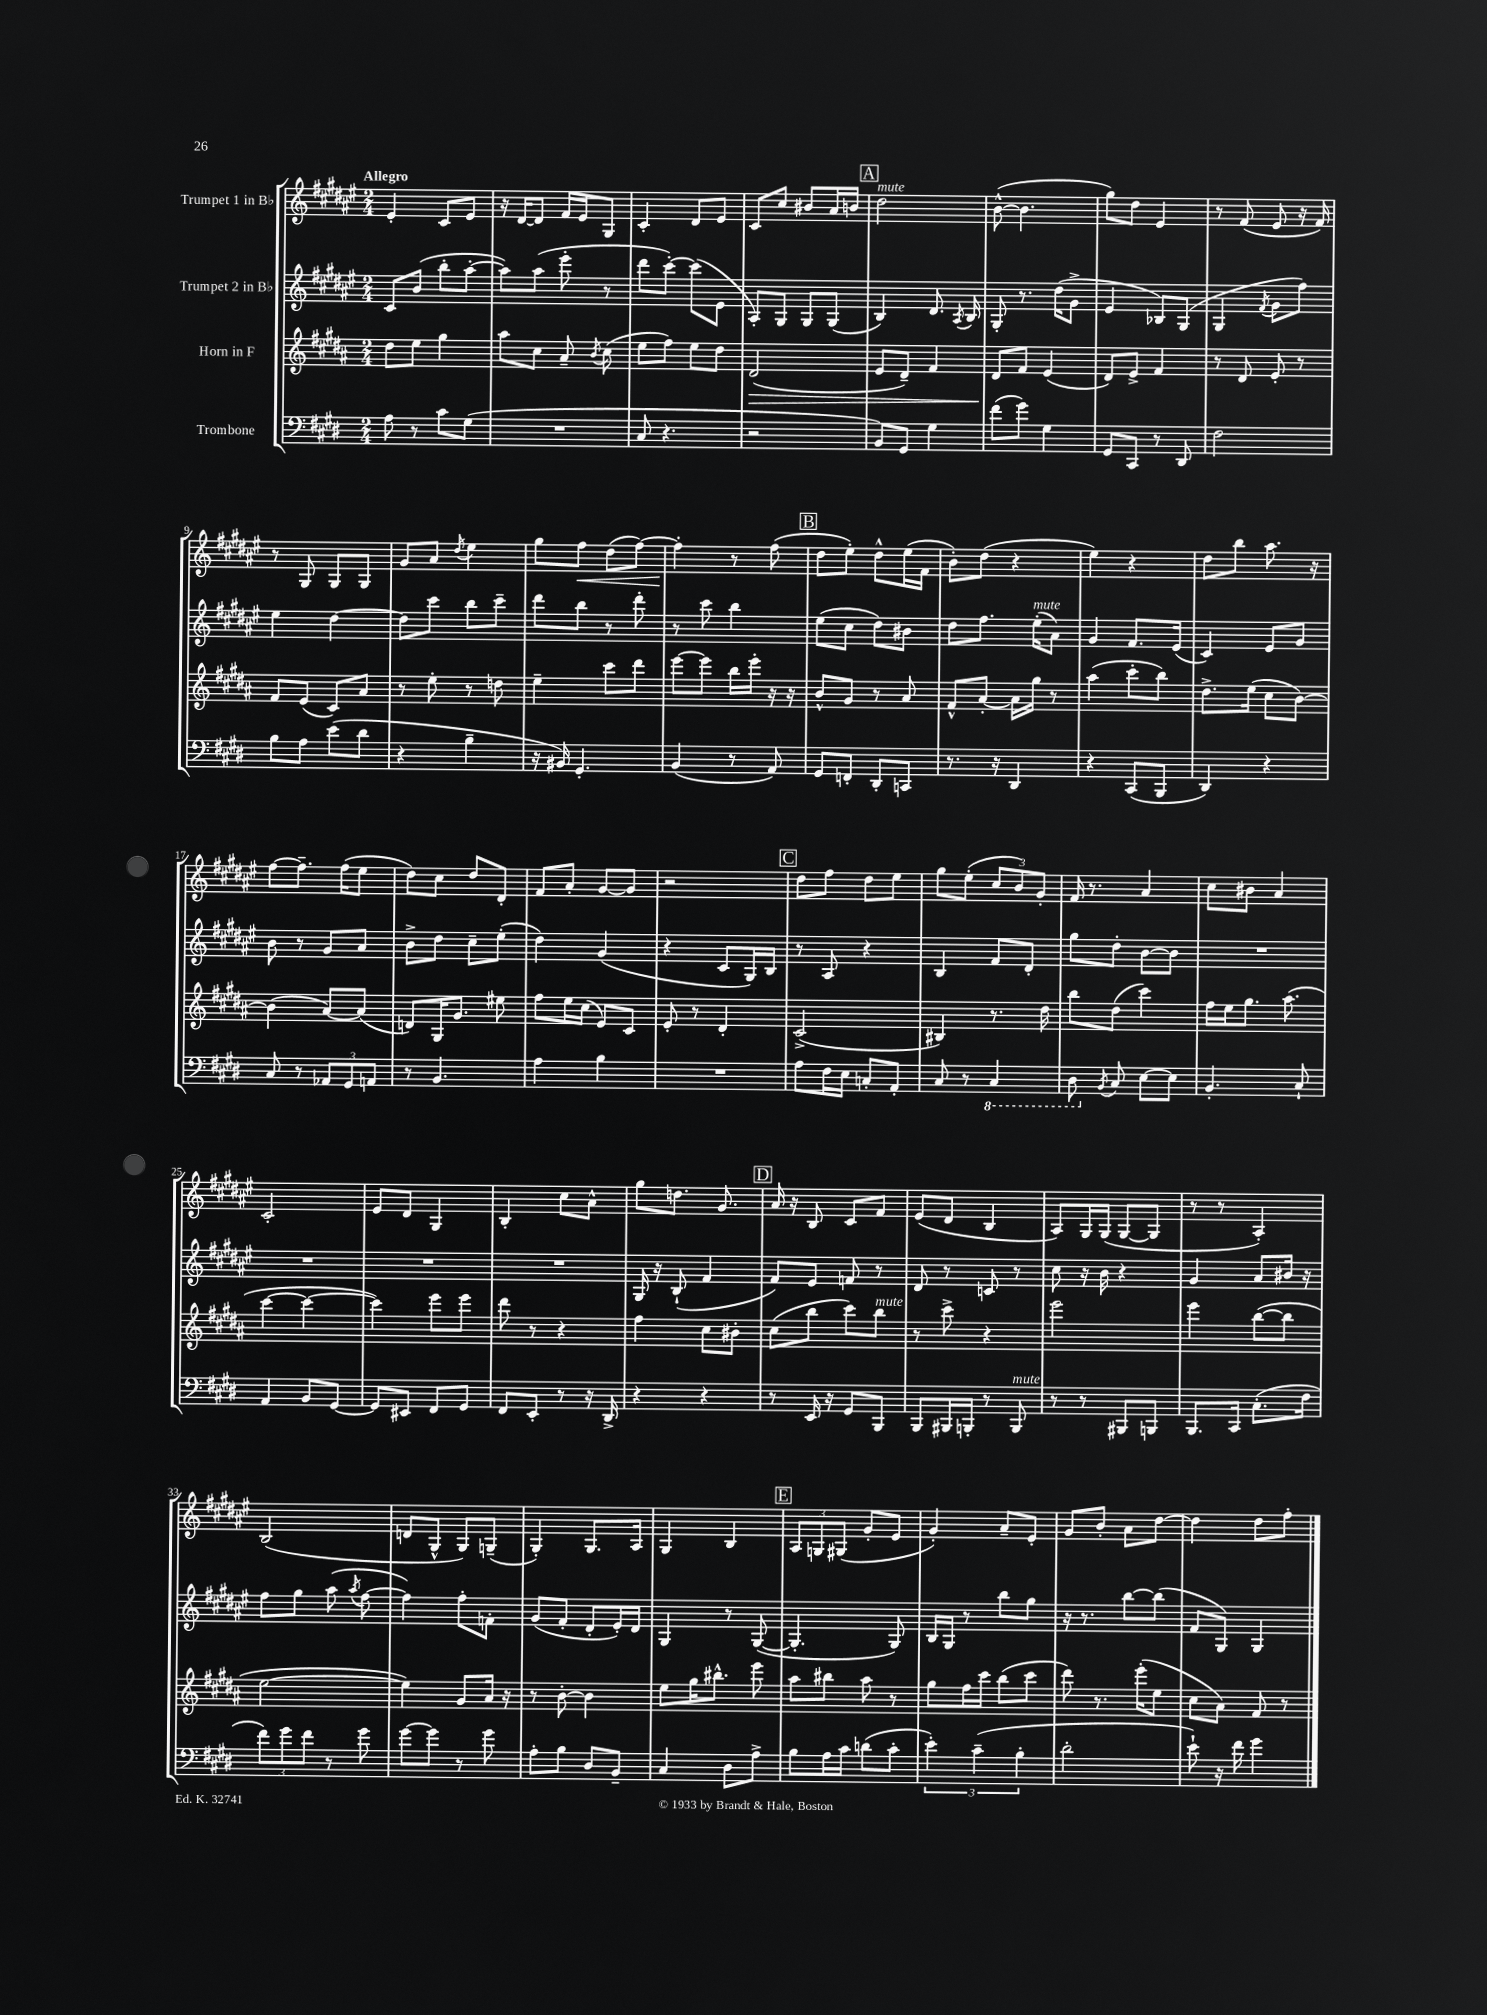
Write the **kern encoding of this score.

**kern	**kern	**dynam	**kern	**kern	**dynam
*part4	*part3	*part3	*part2	*part1	*part1
*staff4	*staff3	*staff3	*staff2	*staff1	*staff1
*I"Trombone	*I"Horn in F	*	*I"Trumpet 2 in B♭	*I"Trumpet 1 in B♭	*
*clefF4	*clefG2	*	*clefG2	*clefG2	*
*k[f#c#g#d#]	*k[f#c#g#d#a#]	*	*k[f#c#g#d#a#e#]	*k[f#c#g#d#a#e#]	*
*M2/4	*M2/4	*	*M2/4	*M2/4	*
=1	=1	=1	=1	=1	=1
!	!	!	!	!LO:TX:a:B:t=Allegro	!
8A\	8dd#\L	.	8c#/L	4e#'/	.
8r	8ee\J	.	(8b/J	.	.
8c#\L	4gg#\	.	8bb'\L	8c#/L	.
(8G#\J	.	.	[8aa#'\J	8e#/J	.
=2	=2	=2	=2	=2	=2
2r	8aa#\L	.	8aa#\L])	16r	.
.	.	.	.	[16d#/KL	.
.	8cc#\J	.	(8aa#\J	8d#/J]	.
.	8a#~/	.	8eee#'\	16f#/LL	.
.	.	.	.	16e#/J	.
.	8qb/	.	.	.	.
.	(8cc#\	.	8r	8G#/J	.
=3	=3	=3	=3	=3	=3
8C#/	8ee\L	.	8ddd#\L	4c#'/	.
4.r	8ff#\J)	.	[8ccc#'\J)	.	.
.	8ee\L	.	(8ccc#\L]	8d#/L	.
.	8dd#\J	.	8e#\J	8e#/J	.
=4	=4	=4	=4	=4	=4
!	!	!LO:HP:b	!	!	!
2r	(2d#/	>	8A#'/L)	8c#/L	.
.	.	.	8G#/J	8cc#/J	.
.	.	.	8G#/L	8b#X/L	.
.	.	.	(8G#/J	16a#/L	.
.	.	.	.	16bn/JJ	.
!!LO:REH:place=s1:t=A
=5	=5	=5	=5	=5	=5
!	!	!	!	!LO:TX:a:i:t=mute	!
8BB/L)	8e/L	.	4B/)	2dd#\	.
8GG#/J	8d#~/J)	.	.	.	.
4G#\	4f#/	.	8.d#/	.	.
.	.	.	8qA#/	.	.
.	.	.	16B/	.	.
=6	=6	=6	=6	=6	=6
(8f#\L	8d#/L	.	8G#'/	([8b^^\	.
8g#\J)	8f#/J	]	8.r	4.b\]	.
4G#\	(4e/	.	.	.	.
.	.	.	(16dd#\KL	.	.
.	.	.	8g#^\J	.	.
=7	=7	=7	=7	=7	=7
8GG#/L	8d#/L)	.	4e#/	8gg#\L)	.
8CC#/J	8e^/J	.	.	8dd#\J	.
8r	4f#/	.	8B-X/L)	4e#/	.
8DD#/	.	.	(8G#/J	.	.
=8	=8	=8	=8	=8	=8
2F#\	8r	.	4G#/	8r	.
.	8d#/	.	.	(8f#/	.
.	.	.	8qf#/	.	.
.	8e'/	.	8g#\L	8e#/	.
.	8r	.	8ff#\J)	16r	.
.	.	.	.	16f#/)	.
!!LO:LB:g=z
=9	=9	=9	=9	=9	=9
8B\L	8f#/L	.	4ee#\	8r	.
8A\J	(8e/J	.	.	8G#/	.
(8e\L	8c#/L)	.	[4dd#\	8G#/L	.
8d#\J	8a#/J	.	.	8G#/J	.
=10	=10	=10	=10	=10	=10
4r	8r	.	8dd#\L]	8g#/L	.
.	8ee'\	.	8ccc#\J	8a#/J	.
.	.	.	.	8qdd#/	.
4B~\	8r	.	8bb\L	4ee#\	.
.	8ddn\	.	8ccc#~\J	.	.
=11	=11	=11	=11	=11	=11
16r	4ee~\	.	8ddd#\L	8gg#\L	.
16BB#X/)	.	.	.	.	.
!	!	!	!	!	!LO:HP:b
4.GG#'/	.	.	8bb\J	8ff#\J	<
.	8ccc#\L	.	8r	(8dd#\L	.
.	8ddd#\J	.	8ddd#'\	[8ff#\J)	.
=12	=12	=12	=12	=12	=12
(4BB/	[8eee\L	.	8r	4ff#'\]	.
.	8eee\J]	.	8ccc#\	.	.
8r	16bb\LL	.	4bb\	8r	[
.	16eee'\JJ	.	.	.	.
8AA/)	16r	.	.	(8ff#\	.
.	16r	.	.	.	.
!!LO:REH:place=s1:t=B
=13	=13	=13	=13	=13	=13
8GG#/L	8b^^/L	.	(8ee#\L	8dd#\L	.
8FFn'/J	8g#/J	.	8cc#\J	8ee#'\J)	.
8DD#'/L	8r	.	8dd#\L)	8dd#^^\L	.
8CCn/J	8a#/	.	8b#X\J	(16ee#\L	.
.	.	.	.	16f#\JJ	.
=14	=14	=14	=14	=14	=14
8.r	8f#^^/L	.	8dd#\L	8b'\L)	.
.	[8a#'/J	.	8.ff#\J	(8dd#\J	.
16r	.	.	.	.	.
4DD#/	16a#\LL]	.	.	4r	.
!	!	!	!LO:TX:a:i:t=mute	!	!
.	16gg#\JJ	.	(16ee#'\KL	.	.
.	8r	.	8a#\J)	.	.
=15	=15	=15	=15	=15	=15
4r	(4aa#\	.	4g#/	4ee#\)	.
(8CC#/L	8ccc#'\L	.	8.f#/L	4r	.
8BBB/J	8bb\J)	.	.	.	.
.	.	.	(16e#/Jk	.	.
=16	=16	=16	=16	=16	=16
4DD#/)	8.dd#^\L	.	4c#/)	8dd#\L	.
.	.	.	.	8bb\J	.
.	(16ee\Jk	.	.	.	.
4r	8cc#\L	.	8e#/L	8.aa#\	.
.	[8b\J)	.	8g#/J	.	.
.	.	.	.	16r	.
!!LO:LB:g=z
=17	=17	=17	=17	=17	=17
8C#/	(4b\]	.	8b\	[8ff#\L	.
8r	.	.	8r	8.ff#~\J]	.
12AA-X/L	[8a#/L)	.	8g#/L	.	.
.	.	.	.	(16ff#\KL	.
12GG#/	.	.	.	.	.
.	(8a#/J]	.	8a#/J	8ee#\J	.
12AAn/J	.	.	.	.	.
=18	=18	=18	=18	=18	=18
8r	8dn/L)	.	8b^\L	8dd#\L)	.
4.BB/	16G#/K	.	8dd#\J	8cc#\J	.
.	8.g#/J	.	.	.	.
.	.	.	8cc#~\L	8dd#/L	.
.	8ee#X\	.	(8ee#'\J	8d#'/J	.
=19	=19	=19	=19	=19	=19
4A\	8ff#\L	.	4dd#\)	8f#/L	.
.	16ee\L	.	.	8a#'/J	.
.	(16cc#\JJ	.	.	.	.
4B\	8e/L)	.	(4g#/	[8g#/L	.
.	8c#/J	.	.	8g#/J]	.
=20	=20	=20	=20	=20	=20
2r	8e'/	.	4r	2r	.
.	8r	.	.	.	.
.	4d#'/	.	8c#/L	.	.
.	.	.	16G#/L)	.	.
.	.	.	16B/JJ	.	.
!!LO:REH:place=s1:t=C
=21	=21	=21	=21	=21	=21
8A\L	(2c#^/	.	8r	8dd#\L	.
16F#\L	.	.	8A#/	8ff#\J	.
16E\JJ	.	.	.	.	.
8Cn'/L	.	.	4r	8dd#\L	.
8AA'/J	.	.	.	8ee#\J	.
=22	=22	=22	=22	=22	=22
8C#/	4B#X/)	.	4B/	8gg#\L	.
8r	.	.	.	(8ee#'\J	.
*8ba	*	*	*	*	*
4CC#/	8.r	.	8f#/L	12cc#/L	.
.	.	.	.	12b/)	.
.	.	.	8d#'/J	.	.
.	.	.	.	12g#'/J	.
.	16dd#\	.	.	.	.
=23	=23	=23	=23	=23	=23
8DD#\	8bb\L	.	8gg#\L	16f#/	.
.	.	.	.	8.r	.
*X8ba	*	*	*	*	*
8qBB/	.	.	.	.	.
8C#/	(8dd#\J	.	8dd#'\J	.	.
[8E\L	4ccc#\)	.	[8b\L	4a#/	.
8E\J]	.	.	8b\J]	.	.
=24	=24	=24	=24	=24	=24
4.BB'/	16ff#\LL	.	2r	8cc#\L	.
.	16ee\J	.	.	.	.
.	8.gg#\J	.	.	8b#X\J	.
.	.	.	.	4a#/	.
.	(8.aa#\	.	.	.	.
8C#`/	.	.	.	.	.
!!LO:LB:g=z
=25	=25	=25	=25	=25	=25
4AA/	[4ccc#\	.	2r	2c#'/	.
8BB/L	4ccc#\_	.	.	.	.
[8GG#/J	.	.	.	.	.
=26	=26	=26	=26	=26	=26
8GG#/L]	4ccc#\])	.	2r	8e#/L	.
8EE#X/J	.	.	.	8d#/J	.
8FF#/L	8eee\L	.	.	4G#/	.
8GG#/J	8eee\J	.	.	.	.
=27	=27	=27	=27	=27	=27
8FF#/L	8ddd#\	.	2r	4B'/	.
8EE'/J	8r	.	.	.	.
8r	4r	.	.	8cc#\L	.
16r	.	.	.	8a#^^\J	.
16DD#^/	.	.	.	.	.
=28	=28	=28	=28	=28	=28
4r	4ff#\	.	16G#/	8gg#\L	.
.	.	.	16r	.	.
.	.	.	(8B`/	8.ddn\J	.
4r	8cc#\L	.	4f#/	.	.
.	.	.	.	8.g#/	.
.	8b#X'\J	.	.	.	.
!!LO:REH:place=s1:t=D
=29	=29	=29	=29	=29	=29
8r	(8cc#\L	.	8f#/L)	16a#/	.
.	.	.	.	16r	.
16EE/	8bb\J	.	8e#/J	8B/	.
16r	.	.	.	.	.
8GG#/L	8ccc#\L)	.	8fn/	8c#/L	.
!	!LO:TX:a:i:t=mute	!	!	!	!
8BBB/J	8bb\J	.	8r	8f#/J	.
=30	=30	=30	=30	=30	=30
8BBB/L	8r	.	8d#/	(8e#/L	.
16BBB#X/L	8ccc#^\	.	8r	8d#/J	.
16BBBn'/JJ	.	.	.	.	.
8r	4r	.	8cn/	4B/	.
!LO:TX:a:i:t=mute	!	!	!	!	!
8BBB/	.	.	8r	.	.
=31	=31	=31	=31	=31	=31
8r	2eee\	.	8cc#\	8A#/L)	.
8r	.	.	16r	16G#/L	.
.	.	.	16b\	(16G#/JJ	.
8BBB#X/L	.	.	4r	[8G#/L	.
8BBBn/J	.	.	.	8G#/J]	.
=32	=32	=32	=32	=32	=32
8.BBB/L	4eee\	.	4g#/	8r	.
.	.	.	.	8r	.
16CC#/Jk	.	.	.	.	.
(8.C#'\L	([8bb\L	.	8a#/L	4A#'/)	.
.	8bb\J]	.	16b#X/Jk	.	.
16F#\Jk	.	.	16r	.	.
!!LO:LB:g=z
=33	=33	=33	=33	=33	=33
12f#\L)	[2ee\	.	8ff#\L	(2B/	.
12g#\	.	.	.	.	.
.	.	.	8gg#\J	.	.
12f#\J	.	.	.	.	.
8r	.	.	(8aa#\	.	.
.	.	.	8qaa#/	.	.
8g#\	.	.	[8ff#\	.	.
=34	=34	=34	=34	=34	=34
[8g#\L	4ee\])	.	4ff#\])	8dn/L	.
8g#\J]	.	.	.	8G#^^/J	.
8r	8g#/L	.	8ff#'\L	8G#/L)	.
8g#\	16a#/Jk	.	8fn'\J	(8Gn~/J	.
.	16r	.	.	.	.
=35	=35	=35	=35	=35	=35
8A'\L	8r	.	(8g#/L	4G#'/)	.
8B\J	[8b'\	.	8f#'/J	.	.
8D#/L	4b\]	.	8d#'/L	8.G#/L	.
8BB~/J	.	.	16e#'/L)	.	.
.	.	.	16d#/JJ	16A#/Jk	.
=36	=36	=36	=36	=36	=36
4C#/	8ee\L	.	4G#/	4G#/	.
.	16gg#\K	.	.	.	.
.	8.bb#X^^\J	.	.	.	.
8D#\L	.	.	8r	4B/	.
8A^\J	8eee\	.	([8G#/	.	.
!!LO:REH:place=s1:t=E
=37	=37	=37	=37	=37	=37
8B\L	8aa#\L	.	4.G#'/]	12A#/L	.
.	.	.	.	12Gn/	.
16A\L	8bb#X\J	.	.	.	.
.	.	.	.	(12G#X/J	.
16c#\JJ	.	.	.	.	.
(8dn\L	8aa#\	.	.	8g#'/L	.
8c#'\J	8r	.	8G#/)	8e#/J	.
=38	=38	=38	=38	=38	=38
6e'\)	8gg#\L	.	16B/LL	4g#'/)	.
.	.	.	16G#/JJ	.	.
.	16ff#\L	.	8r	.	.
(6c#~\	.	.	.	.	.
.	16ccc#\JJ	.	.	.	.
.	(8bb\L	.	8bb\L	8a#~/L	.
6B'\	.	.	.	.	.
.	8ccc#\J	.	8gg#\J	8e#'/J	.
=39	=39	=39	=39	=39	=39
2d#'\	8ddd#\)	.	16r	8g#/L	.
.	.	.	8.r	.	.
.	8.r	.	.	8b'/J	.
.	.	.	[8bb\L	8a#\L	.
.	(16eee'\KL	.	.	.	.
.	8ee\J	.	(8bb\J]	[8dd#\J	.
=40	=40	=40	=40	=40	=40
8e`\)	8cc#\L	.	8f#/L	4dd#\]	.
16r	8a#\J)	.	8G#/J)	.	.
16f#\	.	.	.	.	.
4g#\	8f#/	.	4G#/	8dd#\L	.
.	8r	.	.	8ff#'\J	.
==	==	==	==	==	==
*-	*-	*-	*-	*-	*-
